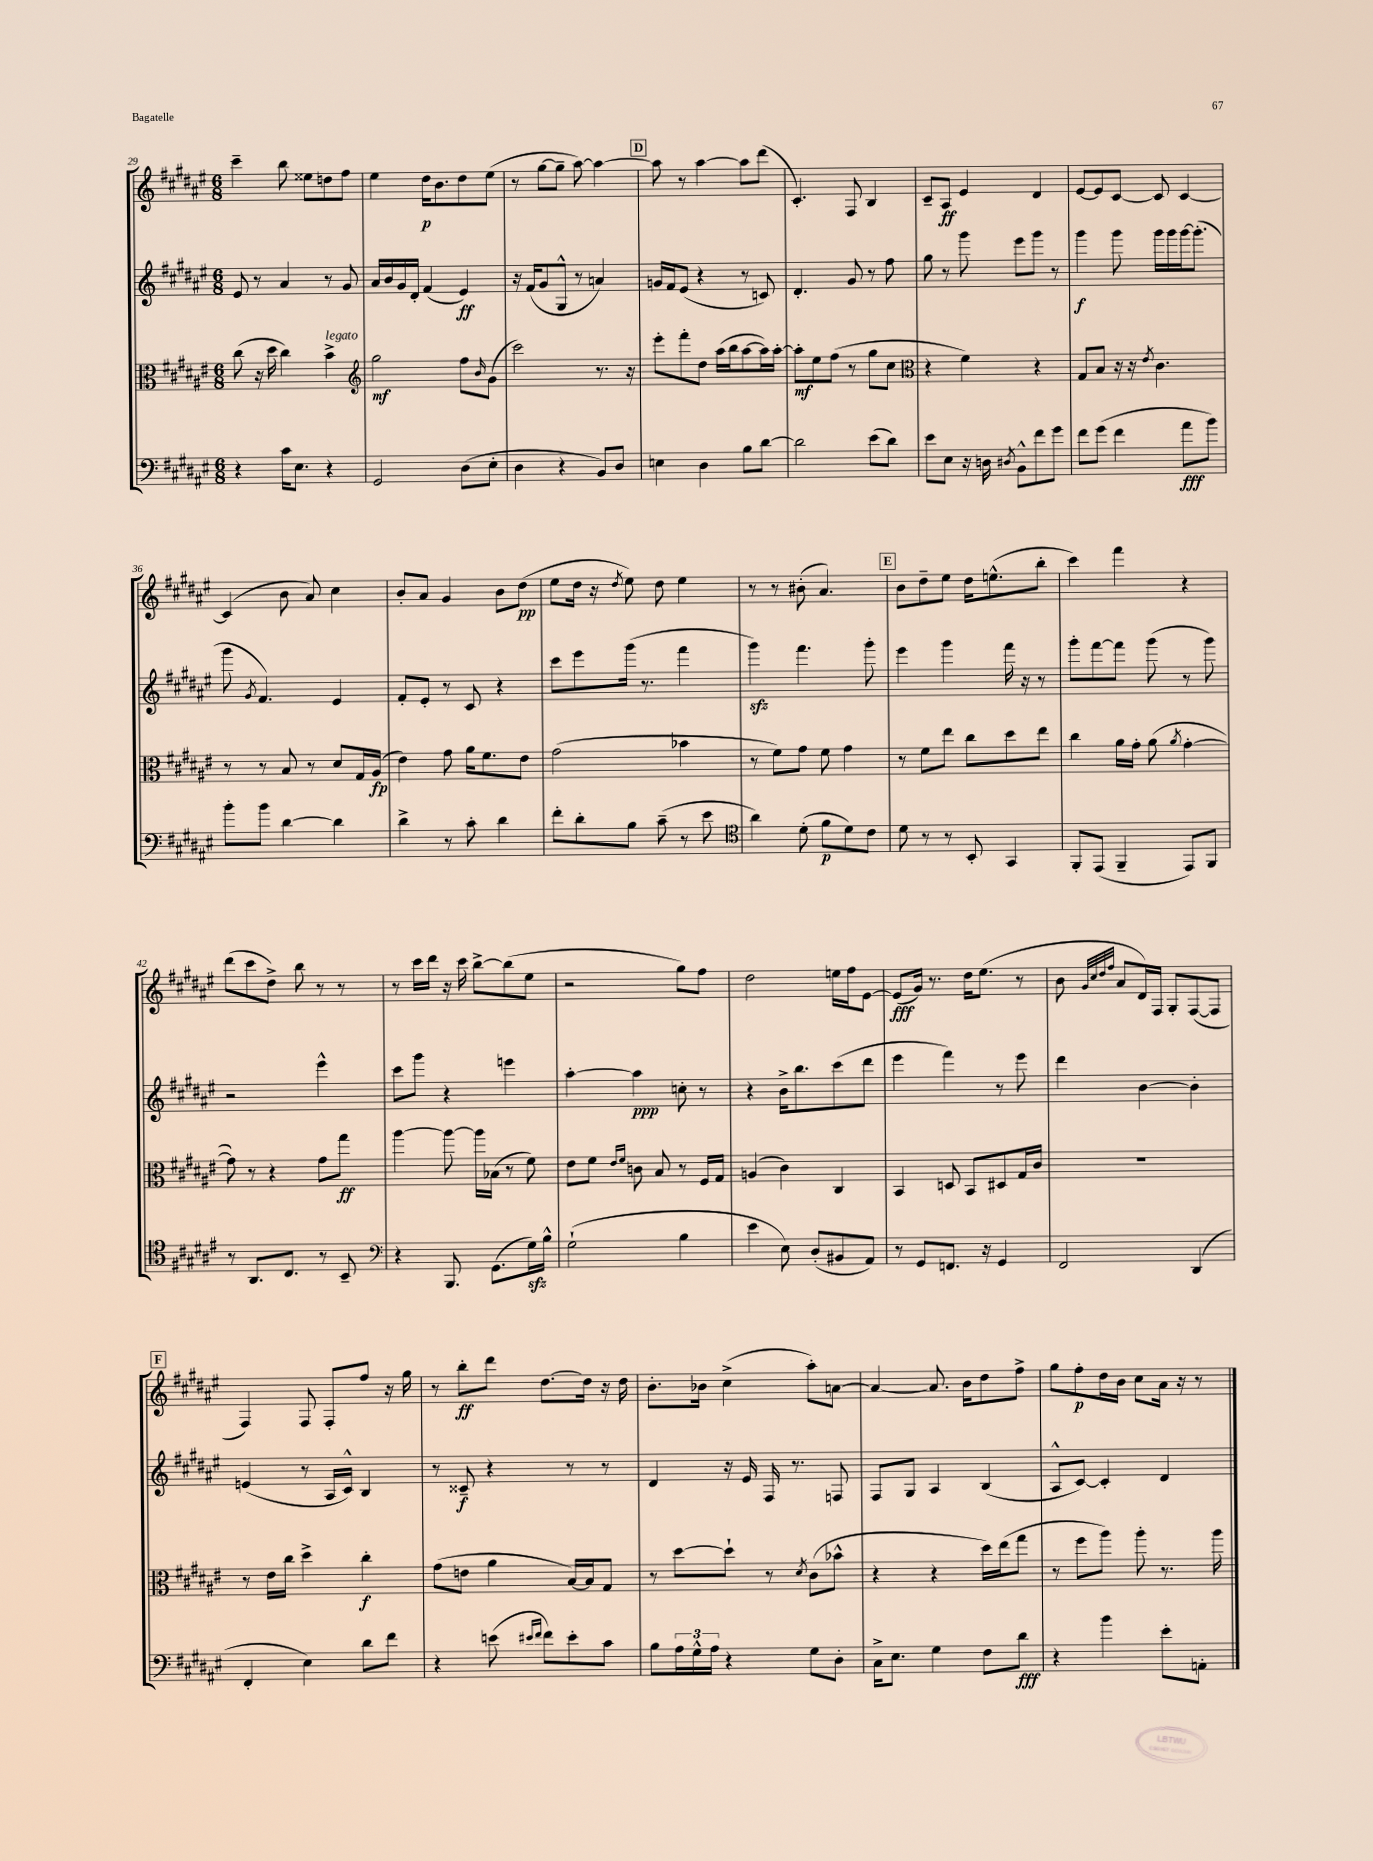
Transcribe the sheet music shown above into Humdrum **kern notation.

**kern	**kern	**kern	**kern
*staff4	*staff3	*staff2	*staff1
*clefF4	*clefC3	*clefG2	*clefG2
*k[f#c#g#d#a#e#]	*k[f#c#g#d#a#e#]	*k[f#c#g#d#a#e#]	*k[f#c#g#d#a#e#]
*M6/8	*M6/8	*M6/8	*M6/8
4r	(8cc#\	8e#/	4ccc#~\
.	16r	8r	.
.	16dd#\	.	.
16c#\LK	4cc#\)	4a#/	8bb\
8.E#\J	.	.	.
.	.	.	8ee##\L
4r	4b^\	8r	8dd\
.	.	8g#/	8ff#\J
=	=	=	=
*	*clefG2	*	*
2GG#/	2gg#\	16a#/LL	4ee#\
.	.	16b/	.
.	.	16g#/	.
.	.	16d#'/JJ	.
.	.	(4f#/	16dd#\LK
.	.	.	8.b\
(8D#\L	8ff#\L	4e#/)	8dd#\
.	16qqb/	.	.
8E#'\J	(8g#\J	.	(8ee#\J
=	=	=	=
4D#\	2ccc#\)	16r	8r
.	.	(16f#/LK	.
.	.	8g#/	[8gg#\L
4r	.	8G#^^/J	8gg#~\]J
.	.	8r	[8aa#\)
8BB/L)	8.r	4a/)	4aa#\_
8D#/J	.	.	.
.	16r	.	.
=	=	=	=
4E\	8eee#'\L	16g/LL	8aa#\]
.	.	16f#/J	.
.	8fff#'\	(8e#/J	8r
4D#\	8dd#\J	4r	[4aa#\
.	(16aa#\LL	.	.
.	16bb\J	.	.
8B\L	[8aa#\	8r	8aa#\]L
[8d#\J	16aa#\]L)	8c/)	(8ddd#\J
.	[16aa#'\JJ	.	.
=	=	=	=
2d#\]	8aa#'\]L	4.d#'/	4.c#'/)
.	8ee#\	.	.
.	(8ff#\J	.	.
.	8r	8g#/	8F#/
(8e#\L	8gg#\L	8r	4B/
8d#\J)	8cc#\J	8ff#\	.
=	=	=	=
*	*clefC3	*	*
8e#\L	4r	8gg#\	8c#~/L
8E#\J	.	8r	8A#/J
16r	4f#\)	8ggg#\	4e#/
16D\	.	.	.
8qD#/	.	.	.
8BB^^\L	.	8eee#\L	.
8f#\	4r	8ggg#\J	4d#/
8g#\J	.	8r	.
=	=	=	=
8f#\L	8G#/L	4ggg#\	[8e#/L
(8g#\J	8B/J	.	8e#/]
4f#\	16r	8ggg#\	[8c#/J
.	16r	.	.
.	8qe#/	.	.
.	4.c#\	16ggg#\LL	8c#/]
.	.	16ggg#\	.
8a#\L	.	[16ggg#\J	[4c#/
.	.	(8.ggg#'\]J	.
8b\J)	.	.	.
=	=	=	=
8b'\L	8r	8ggg#\	(4c#/]
.	.	8qg#/	.
8b\J	8r	4.f#/)	.
[4d#\	8B/	.	8b\
.	8r	.	8a#/)
4d#\]	8d#/L	4e#/	4cc#\
.	16G#/L	.	.
.	(16A#/JJ	.	.
=	=	=	=
4d#^\	4e#\)	8f#'/L	8b'/L
.	.	8e#'/J	8a#/J
8r	8g#\	8r	4g#/
8c#'\	16a#\LK	8c#/	.
.	8.f#\	.	.
4d#\	.	4r	8b\L
.	8e#\J	.	(8dd#\J
=	=	=	=
8f#'\L	(2g#\	8ccc#\L	8ee#\L
8d#'\	.	8eee#\	16dd#\Jk
.	.	.	16r
.	.	.	8qdd#/
8B\J	.	(16ggg#\Jk	8ee#\)
.	.	8.r	.
(8c#~\	.	.	8dd#\
8r	4b-\	4fff#\	4ee#\
8e#\	.	.	.
=	=	=	=
*clefC4	*	*	*
4a#\)	8r	4ggg#\)	8r
.	8f#\L)	.	8r
(8d#'\	8g#\J	4.fff#\	(8b#'\
8f#\L	8f#\	.	4.a#/)
8d#\)	4g#\	.	.
8c#\J	.	8ggg#'\	.
=	=	=	=
8d#\	8r	4eee#\	8b\L
8r	8f#\L	.	8dd#~\
8r	8ee#\J	4ggg#\	8ee#\J
8BB'/	8cc#\L	.	16dd#\LK
.	.	.	(8.ee^^\
4GG#/	8dd#\	16fff#\	.
.	.	16r	.
.	8ee#\J	8r	8bb'\J
=	=	=	=
8FF#'/L	4cc#\	8ggg#'\L	4ccc#\)
(8EE#/J	.	[8fff#\	.
4FF#~/	16a#\LL	8fff#\]J	4fff#\
.	16g#'\JJ	.	.
.	(8a#\	(8ggg#\	.
.	8qa#/	.	.
8EE#/L)	[4g#'\	8r	4r
8FF#/J	.	8ggg#\)	.
=	=	=	=
8r	8g#\])	2r	(8ddd#\L
8.AA#/L	8r	.	8ccc#\
.	4r	.	8dd#^\J)
8.C#/J	.	.	.
.	.	.	8bb\
8r	8g#\L	4eee#^^\	8r
8BB~/	8gg#\J	.	8r
=	=	=	=
*clefF4	*	*	*
4r	[4aa#\	8ccc#\L	8r
.	.	8ggg#\J	16ccc#\LL
.	.	.	16ddd#\JJ
8.BBB/	8aa#\_	4r	16r
.	.	.	16ccc#\
.	16aa#\]LL	.	[8bb^\L
(8.GG#\L	(16B-\JJ	.	.
.	8r	4eee\	(8bb\]
16G#\L)	8f#\)	.	8ee#\J
16B^^\JJ	.	.	.
=	=	=	=
(2G#`\	8e#\L	[4aa#'\	2r
.	8f#\J	.	.
.	16qqe#/LL	.	.
.	16qqf#/JJ	.	.
.	8c\	4aa#\]	.
.	8B/	.	.
4B\	8r	8cc'\	8gg#\L)
.	16F#/LL	8r	8ff#\J
.	16G#/JJ	.	.
=	=	=	=
4e#\	(4A/	4r	2dd#\
8E#\)	4c#\)	16b^\LK	.
.	.	8.bb\	.
(8D#'/L	.	.	.
8BB#/	4C#/	(8ccc#\	16ee\LL
.	.	.	16ff#\J
8AA#/J)	.	8ddd#\J	[8e#\J
=	=	=	=
8r	4BB/	4eee#\	(8e#/]L
8GG#/L	.	.	16g#/Jk)
.	.	.	8.r
8.FF/J	8D/	4fff#\)	.
.	8BB/L	.	16dd#\LK
16r	.	.	(8.ee#\J
4GG#/	8D#/	8r	.
.	16G#/L	8eee#\	8r
.	16c#/JJ	.	.
=	=	=	=
2FF#/	2.r	4ddd#\	8b\
.	.	.	32qqg#/LLL
.	.	.	32qqcc#/
.	.	.	32qqdd#/
.	.	.	32qqff#/JJJ
.	.	.	8a#/L
.	.	[4b\	16d#/L)
.	.	.	16F#/JJ
.	.	.	8G#'/L
(4DD#/	.	4b'\]	([8F#/
.	.	.	8F#/]J
=	=	=	=
4FF#'/	8r	(4e/	4F#/)
.	16e#\LL	.	.
.	16cc#\JJ	.	.
4E#\)	4dd#^\	8r	8F#/
.	.	16A#/LL	8F#'/L
.	.	16c#^^/JJ)	.
8d#\L	4cc#'\	4B/	8ff#/J
8f#\J	.	.	16r
.	.	.	16gg#\
=	=	=	=
4r	(8g#\L	8r	8r
.	8e\J	8c##~/	8bb'\L
(8e\	4a#\	4r	8ddd#\J
16qqe#/LL	.	.	.
16qqf#/JJ	.	.	.
8f#\L)	.	.	[8.dd#\L
8e#'\	[16B/LL)	8r	.
.	16B/]J	.	16dd#\]Jk
8c#\J	8G#/J	8r	16r
.	.	.	16dd#\
=	=	=	=
8B\L	8r	4d#/	8.b'\L
24A#\L	[8dd#\L	.	.
24G#^^\	.	.	.
.	.	.	16b-\Jk
24A#\JJ	.	.	.
4r	8dd#`\]J	16r	(4cc#^\
.	.	16e#/	.
.	8r	16F#/	.
.	.	8.r	.
.	8qd#/	.	.
8G#\L	(8c#\L	.	8aa#'\L)
8D#'\J	8b-^^\J	8F/	[8a\J
=	=	=	=
16C#^\LK	4r	8F#/L	4a/_
8.E#\J	.	.	.
.	.	8G#/J	.
4G#\	4r	4A#/	8.a/]
.	.	.	16b\LK
8F#\L	16dd#\LL)	(4B/	8dd#\
.	(16ee#\J	.	.
8d#\J	8gg#\J	.	8ff#^\J
=	=	=	=
4r	8r	8A#^^/L	8gg#\L
.	8ff#\L	[8c#/J)	8ff#'\
4b\	8aa#\J)	4c#'/]	16dd#\L
.	.	.	16b\JJ
.	8aa#'\	.	8cc#\L
8e#'\L	8.r	4d#/	16a#\Jk
.	.	.	16r
8AA'\J	.	.	8r
.	16aa#\	.	.
==	==	==	==
*-	*-	*-	*-
